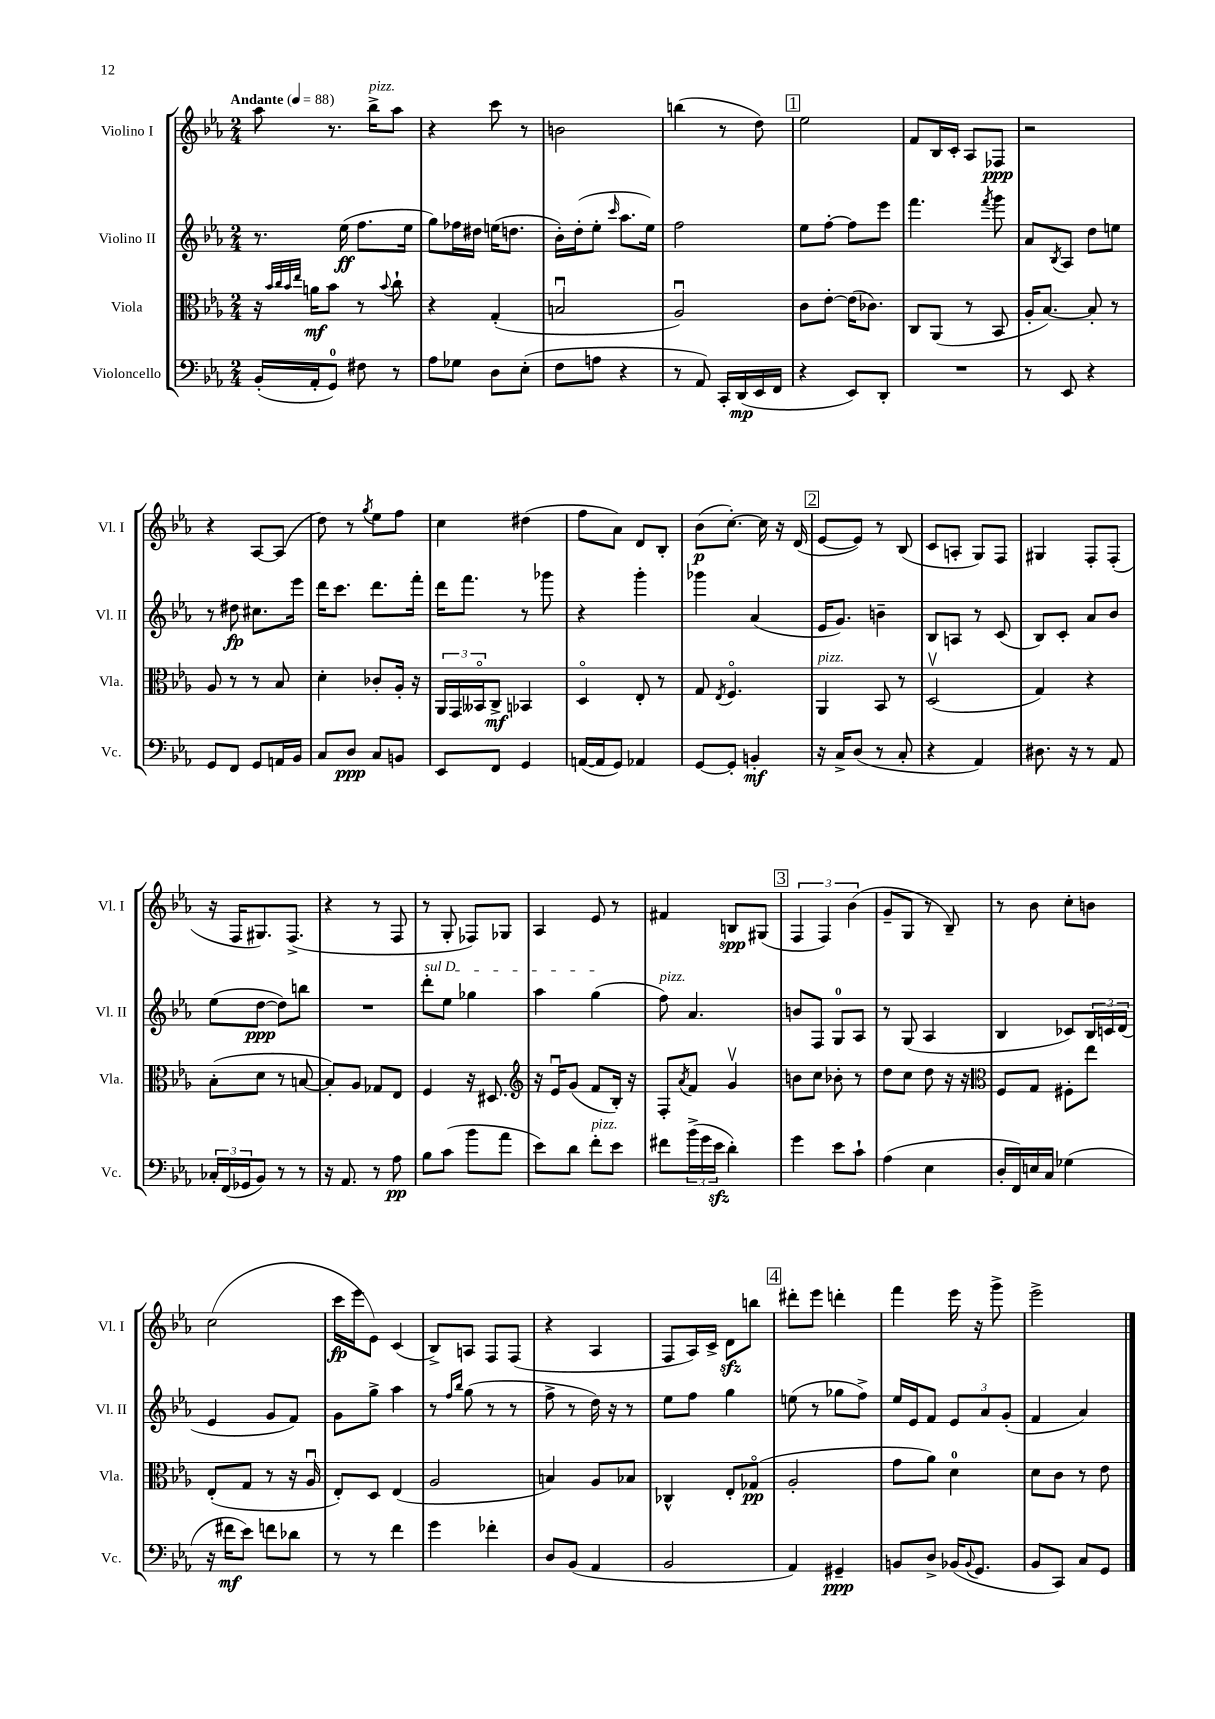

**kern	**dynam	**kern	**dynam	**kern	**dynam	**kern	**dynam
*part4	*part4	*part3	*part3	*part2	*part2	*part1	*part1
*staff4	*staff4	*staff3	*staff3	*staff2	*staff2	*staff1	*staff1
*I"Violoncello	*	*I"Viola	*	*I"Violino II	*	*I"Violino I	*
*I'Vc.	*	*I'Vla.	*	*I'Vl. II	*	*I'Vl. I	*
*clefF4	*	*clefC3	*	*clefG2	*	*clefG2	*
*k[b-e-a-]	*	*k[b-e-a-]	*	*k[b-e-a-]	*	*k[b-e-a-]	*
*M2/4	*	*M2/4	*	*M2/4	*	*M2/4	*
*MM88	*	*MM88	*	*MM88	*	*MM88	*
=1	=1	=1	=1	=1	=1	=1	=1
!	!	!	!	!	!	!LO:TX:a:B:t=Andante	!
(16BB-'/LL	.	16r	.	8.r	.	8aa-\	.
.	.	32qqb-/LLL	.	.	.	.	.
.	.	32qqcc/	.	.	.	.	.
.	.	32qqb-/	.	.	.	.	.
.	.	32qqee-/JJJ	.	.	.	.	.
16AA-'/J	.	16an\KL	mf	.	.	.	.
8GG/J)	.	8b-\J	.	.	.	8.r	.
.	.	.	.	(16ee-\	ff	.	.
8F#X\	.	8r	.	8.ff\L	.	.	.
!	!	!	!	!	!	!LO:TX:a:i:t=pizz.	!
.	.	.	.	.	.	16bb-^\KL	.
.	.	8qqb-/	.	.	.	.	.
8r	.	8cc`\	.	.	.	8aa-\J	.
.	.	.	.	16ee-\Jk	.	.	.
=2	=2	=2	=2	=2	=2	=2	=2
8A-\L	.	4r	.	8gg\L)	.	4r	.
8G-X\J	.	.	.	16ff-X\L	.	.	.
.	.	.	.	16dd#X\JJ	.	.	.
8D\L	.	(4G'/	.	(16een\KL	.	8ccc\	.
.	.	.	.	8.ddn\J	.	.	.
(8E-'\J	.	.	.	.	.	8r	.
=3	=3	=3	=3	=3	=3	=3	=3
8F\L	.	2Bnu/	.	16b-'\LL)	.	2bn\	.
.	.	.	.	(16dd'\J	.	.	.
8An\J	.	.	.	8ee-'\J	.	.	.
.	.	.	.	16qqccc/	.	.	.
4r	.	.	.	8.aa-\L	.	.	.
.	.	.	.	16ee-\Jk)	.	.	.
=4	=4	=4	=4	=4	=4	=4	=4
8r	.	2A-u/)	.	2ff\	.	(4bbn\	.
8AA-/)	.	.	.	.	.	.	.
16CC'/LL	.	.	.	.	.	8r	.
(16DD/	mp	.	.	.	.	.	.
16EE-/	.	.	.	.	.	8dd\)	.
16FF/JJ	.	.	.	.	.	.	.
!!LO:REH:place=s1:t=1
=5	=5	=5	=5	=5	=5	=5	=5
4r	.	8c\L	.	8ee-\L	.	2ee-\	.
.	.	[8e-'\J	.	[8ff'\J	.	.	.
8EE-/L)	.	(16e-\KL]	.	8ff\L]	.	.	.
.	.	8.c-X\J)	.	.	.	.	.
8DD'/J	.	.	.	8eee-\J	.	.	.
=6	=6	=6	=6	=6	=6	=6	=6
2r	.	8C/L	.	4.fff\	.	8f/L	.
.	.	(8AA-/J	.	.	.	16B-/L	.
.	.	.	.	.	.	16c'/JJ	.
.	.	8r	.	.	.	8A-/L	.
.	.	.	.	8qfff/	.	.	.
.	.	8BB-/	.	8ggg\	.	8F-X/J	ppp
=7	=7	=7	=7	=7	=7	=7	=7
8r	.	16A-'/KL	.	8a-/L	.	2r	.
.	.	[8.B-/J)	.	.	.	.	.
.	.	.	.	8qB-/	.	.	.
8EE-/	.	.	.	8A-/J	.	.	.
4r	.	8B-'/]	.	8dd\L	.	.	.
.	.	8r	.	8een\J	.	.	.
!!LO:LB:g=z
=8	=8	=8	=8	=8	=8	=8	=8
8GG/L	.	8A-/	.	8r	.	4r	.
8FF/J	.	8r	.	8dd#X\	fp	.	.
8GG/L	.	8r	.	8.cc#X\L	.	[8A-/L	.
16AAn/L	.	8B-/	.	.	.	(8A-/J]	.
16BB-/JJ	.	.	.	16eee-\Jk	.	.	.
=9	=9	=9	=9	=9	=9	=9	=9
8C/L	.	4d'\	.	16ddd\KL	.	8dd\)	.
.	.	.	.	8.ccc\J	.	.	.
8D/J	ppp	.	.	.	.	8r	.
.	.	.	.	.	.	8qgg/	.
8C/L	.	8c-X'/L	.	8.ddd\L	.	8ee-\L	.
8BBn/J	.	16A-'/Jk	.	.	.	8ff\J	.
.	.	16r	.	16fff'\Jk	.	.	.
=10	=10	=10	=10	=10	=10	=10	=10
8EE-/L	.	24AA-/LL	.	16ddd\KL	.	4cc\	.
.	.	24GG/	.	.	.	.	.
.	.	.	.	8.fff\J	.	.	.
.	.	24BB--X/J	.	.	.	.	.
8FF/J	.	8C^/J	mf	.	.	.	.
4GG/	.	4BB-X/	.	8r	.	(4dd#X\	.
.	.	.	.	8ggg-X\	.	.	.
=11	=11	=11	=11	=11	=11	=11	=11
([16AAn/LL	.	4D/	.	4r	.	8ff\L	.
16AA/J]	.	.	.	.	.	.	.
8GG/J)	.	.	.	.	.	8a-\J)	.
4AA-X/	.	8E-'/	.	4ggg'\	.	8d/L	.
.	.	8r	.	.	.	8B-'/J	.
=12	=12	=12	=12	=12	=12	=12	=12
[8GG/L	.	8G/	.	4ggg-X\	.	(8b-\L	p
.	.	8qE-/	.	.	.	.	.
8GG'/J]	.	4.F/	.	.	.	[8.cc'\J)	.
4BBn'/	mf	.	.	(4a-/	.	.	.
.	.	.	.	.	.	16cc\]	.
.	.	.	.	.	.	16r	.
.	.	.	.	.	.	(16d/	.
!!LO:REH:place=s1:t=2
=13	=13	=13	=13	=13	=13	=13	=13
!	!	!LO:TX:a:i:t=pizz.	!	!	!	!	!
16r	.	4AA-/	.	16e-/KL	.	[8e-/L	.
16C^/KL	.	.	.	8.g/J)	.	.	.
(8D/J	.	.	.	.	.	8e-/J])	.
8r	.	8BB-/	.	4bn~\	.	8r	.
8C'/	.	8r	.	.	.	(8B-/	.
=14	=14	=14	=14	=14	=14	=14	=14
4r	.	(2Dv/	.	8B-/L	.	8c/L	.
.	.	.	.	8An/J	.	8An'/J	.
4AA-/)	.	.	.	8r	.	8G/L)	.
.	.	.	.	(8c/	.	8F/J	.
=15	=15	=15	=15	=15	=15	=15	=15
8.D#X\	.	4G/)	.	8B-/L)	.	4G#X/	.
.	.	.	.	8c'/J	.	.	.
16r	.	.	.	.	.	.	.
8r	.	4r	.	8a-/L	.	8F'/L	.
8AA-/	.	.	.	8b-/J	.	(8F'/J	.
!!LO:LB:g=z
=16	=16	=16	=16	=16	=16	=16	=16
24C-X'/LL	.	(8B-'\L	.	(8ee-\L	.	16r	.
(24FF/	.	.	.	.	.	.	.
.	.	.	.	.	.	16F/KL	.
24GG-X/J	.	.	.	.	.	.	.
8BB-/J)	.	8d\J	.	[8dd\J	ppp	8.G#X/)	.
8r	.	8r	.	8dd\L])	.	.	.
.	.	.	.	.	.	(8.F^/J	.
8r	.	[8Bn/	.	8bbn\J	.	.	.
=17	=17	=17	=17	=17	=17	=17	=17
16r	.	8B'/L])	.	2r	.	4r	.
8.AA-/	.	.	.	.	.	.	.
.	.	8A-/J	.	.	.	.	.
8r	.	8G-X/L	.	.	.	8r	.
8A-\	pp	8E-/J	.	.	.	8F/	.
=18	=18	=18	=18	=18	=18	=18	=18
!	!	!	!	!LO:TX:a:i:t=sul D	!	!	!
8B-\L	.	4F/	.	8ddd'\L	.	8r	.
(8c\J	.	.	.	8ee-\J	.	8G'/	.
8b-\L	.	16r	.	4gg-X\	.	8F-X/L)	.
.	.	8.D#X/	.	.	.	.	.
8a-\J	.	.	.	.	.	8G-X/J	.
=19	=19	=19	=19	=19	=19	=19	=19
*	*	*clefG2	*	*	*	*	*
8e-\L)	.	16r	.	4aa-\	.	4A-/	.
.	.	16e-u/KL	.	.	.	.	.
8d\J	.	(8g/J	.	.	.	.	.
!LO:TX:a:i:t=pizz.	!	!	!	!	!	!	!
8f'\L	.	8f/L	.	(4gg\	.	8e-/	.
8e-\J	.	16B-'/Jk)	.	.	.	8r	.
.	.	16r	.	.	.	.	.
=20	=20	=20	=20	=20	=20	=20	=20
!	!	!	!	!LO:TX:a:i:t=pizz.	!	!	!
8f#X\L	.	8F'/L	.	8ff\)	.	4f#X/	.
.	.	8qa-/	.	.	.	.	.
(24b-^\L	.	8f/J	.	4.a-/	.	.	.
24g\	.	.	.	.	.	.	.
24e-zz\JJ	.	.	.	.	.	.	.
4d'\)	.	4gv/	.	.	.	8Bn/L	spp
.	.	.	.	.	.	(8G#X/J	.
!!LO:REH:place=s1:t=3
=21	=21	=21	=21	=21	=21	=21	=21
4g\	.	8bn\L	.	8bn/L	.	6F/	.
.	.	8cc\J	.	8F/J	.	.	.
.	.	.	.	.	.	6F/)	.
8e-\L	.	8b-X'\	.	8G/L	.	.	.
.	.	.	.	.	.	(6b-\	.
8c`\J	.	8r	.	8A-/J	.	.	.
=22	=22	=22	=22	=22	=22	=22	=22
(4A-\	.	8dd\L	.	8r	.	8g~/L	.
.	.	8cc\J	.	(8G/	.	8G/J	.
4E-\	.	8dd\	.	4A-/	.	8r	.
.	.	16r	.	.	.	8B-~/)	.
.	.	16r	.	.	.	.	.
=23	=23	=23	=23	=23	=23	=23	=23
*	*	*clefC3	*	*	*	*	*
16D'/LL	.	8F/L	.	4B-/	.	8r	.
16FF/)	.	.	.	.	.	.	.
16En/	.	8G/J	.	.	.	8b-\	.
16C/JJ	.	.	.	.	.	.	.
(4G-X\	.	8F#X'\L	.	8c-X/L)	.	8cc'\L	.
.	.	8ee-\J	.	24B-/L	.	8bn\J	.
.	.	.	.	24cn/	.	.	.
.	.	.	.	(24d/JJ	.	.	.
!!LO:LB:g=z
=24	=24	=24	=24	=24	=24	=24	=24
16r	.	(8E-'/L	.	4e-/	.	(2cc\	.
16f#X\KL	mf	.	.	.	.	.	.
8e-\J)	.	8G/J	.	.	.	.	.
8fn\L	.	8r	.	8g/L	.	.	.
8d-X\J	.	16r	.	8f/J)	.	.	.
.	.	16A-u/	.	.	.	.	.
=25	=25	=25	=25	=25	=25	=25	=25
8r	.	8E-'/L)	.	8g\L	.	16ccc\LL	fp
.	.	.	.	.	.	16eee-\J	.
8r	.	8D/J	.	8gg^\J	.	8e-\J)	.
4f\	.	(4E-/	.	4aa-\	.	(4c/	.
=26	=26	=26	=26	=26	=26	=26	=26
4g\	.	2A-/	.	8r	.	8B-^/L)	.
.	.	.	.	16qqff/LL	.	.	.
.	.	.	.	16qqbb-/JJ	.	.	.
.	.	.	.	(8gg\	.	8An/J	.
4f-X'\	.	.	.	8r	.	8F/L	.
.	.	.	.	8r	.	(8F/J	.
=27	=27	=27	=27	=27	=27	=27	=27
8D/L	.	4Bn/)	.	8ff^\	.	4r	.
(8BB-/J	.	.	.	8r	.	.	.
4AA-/	.	8A-/L	.	16dd\)	.	4A-/	.
.	.	.	.	16r	.	.	.
.	.	8B-X/J	.	8r	.	.	.
=28	=28	=28	=28	=28	=28	=28	=28
2BB-/	.	4C-X^^/	.	8ee-\L	.	8F/L	.
.	.	.	.	8ff\J	.	16A-/L)	.
.	.	.	.	.	.	16c^/JJ	.
.	.	8E-'/L	.	4gg\	.	8dzz\L	.
.	.	(8G-X/J	pp	.	.	8bbn\J	.
!!LO:REH:place=s1:t=4
=29	=29	=29	=29	=29	=29	=29	=29
4AA-/)	.	2A-'/	.	(8een\	.	8ddd#X'\L	.
.	.	.	.	8r	.	8eee-\J	.
4GG#X~/	ppp	.	.	8gg-X\L	.	4dddn'\	.
.	.	.	.	8ff^\J)	.	.	.
=30	=30	=30	=30	=30	=30	=30	=30
8BBn/L	.	8g\L	.	16ee-/LL	.	4fff\	.
.	.	.	.	16e-/J	.	.	.
8D^/J	.	8a-\J)	.	8f/J	.	.	.
(16BB-X/KL	.	4d\	.	12e-/L	.	16eee-\	.
8qqBB-/	.	.	.	.	.	.	.
8.GG/J	.	.	.	.	.	16r	.
.	.	.	.	12a-/	.	.	.
.	.	.	.	.	.	8ggg^\	.
.	.	.	.	(12g'/J	.	.	.
=31	=31	=31	=31	=31	=31	=31	=31
8BB-/L	.	8d\L	.	4f/	.	2eee-^\	.
8CC/J)	.	8c\J	.	.	.	.	.
8C/L	.	8r	.	4a-/)	.	.	.
8GG/J	.	8e-\	.	.	.	.	.
==	==	==	==	==	==	==	==
*-	*-	*-	*-	*-	*-	*-	*-
